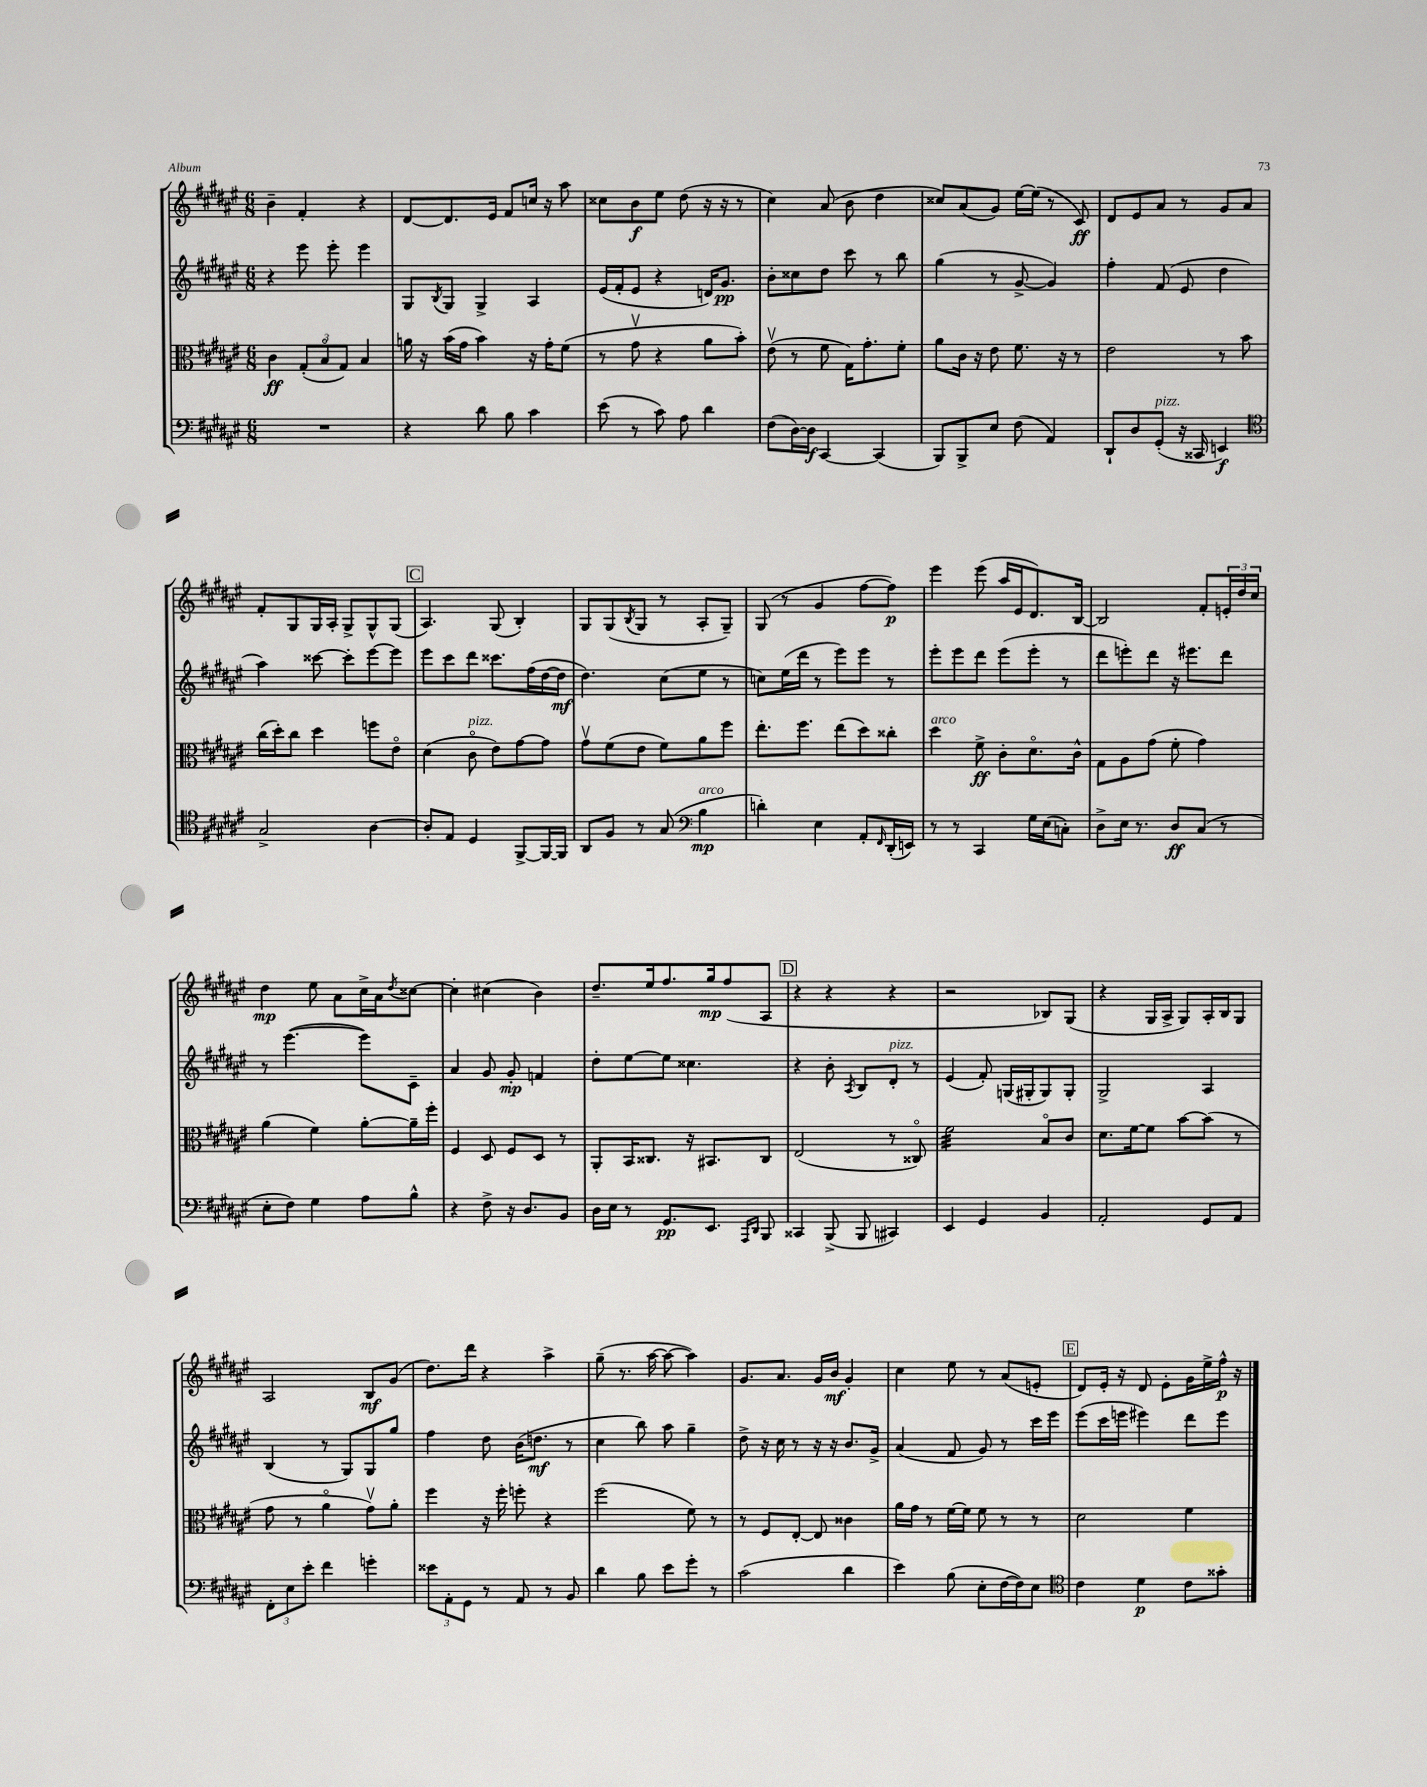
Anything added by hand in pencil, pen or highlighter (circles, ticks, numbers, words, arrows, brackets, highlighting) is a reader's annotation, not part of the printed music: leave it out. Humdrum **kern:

**kern	**dynam	**kern	**dynam	**kern	**dynam	**kern	**dynam
*part4	*part4	*part3	*part3	*part2	*part2	*part1	*part1
*staff4	*staff4	*staff3	*staff3	*staff2	*staff2	*staff1	*staff1
*clefF4	*	*clefC3	*	*clefG2	*	*clefG2	*
*k[f#c#g#d#a#e#]	*	*k[f#c#g#d#a#e#]	*	*k[f#c#g#d#a#e#]	*	*k[f#c#g#d#a#e#]	*
*M6/8	*	*M6/8	*	*M6/8	*	*M6/8	*
=13	=13	=13	=13	=13	=13	=13	=13
2.r	.	4c#\	ff	4r	.	4b~\	.
.	.	(12G#'/L	.	8eee#\	.	4f#'/	.
.	.	12B/	.	.	.	.	.
.	.	.	.	8eee#'\	.	.	.
.	.	12G#/J)	.	.	.	.	.
.	.	4B/	.	4eee#\	.	4r	.
=14	=14	=14	=14	=14	=14	=14	=14
4r	.	16an\	.	8G#/L	.	[8d#/L	.
.	.	16r	.	.	.	.	.
.	.	.	.	8qB/	.	.	.
.	.	(16b\LL	.	8G#/J	.	8.d#/]	.
.	.	16g#\JJ	.	.	.	.	.
8d#\	.	4b\)	.	4G#^/	.	.	.
.	.	.	.	.	.	16e#/Jk	.
8B\	.	.	.	.	.	8f#/L	.
4c#\	.	16r	.	4A#/	.	16ccn/Jk	.
.	.	16g#'\KL	.	.	.	16r	.
.	.	(8f#\J	.	.	.	8aa#\	.
=15	=15	=15	=15	=15	=15	=15	=15
(8e#\	.	8r	.	(16e#/LL	.	8cc##X\L	.
.	.	.	.	16f#'/J	.	.	.
8r	.	8g#v\	.	8e#/J	.	8b\	f
8c#\)	.	4r	.	4r	.	8ee#\J	.
8A#\	.	.	.	.	.	(8dd#\	.
4d#\	.	8a#\L	.	16dn/KL)	.	16r	.
.	.	.	.	8.g#/J	pp	16r	.
.	.	8b'\J)	.	.	.	8r	.
=16	=16	=16	=16	=16	=16	=16	=16
(8F#\L	.	(8e#v\	.	8b'\L	.	4cc#\)	.
[16D#\L)	.	8r	.	8cc##X\	.	.	.
16D#\JJ]	f	.	.	.	.	.	.
[4CC#/	.	8f#\	.	8dd#\J	.	(8a#/	.
.	.	16G#\KL)	.	8ccc#\	.	8b\	.
.	.	8.g#'\	.	.	.	.	.
(4CC#/]	.	.	.	8r	.	4dd#\	.
.	.	8f#'\J	.	8bb\	.	.	.
=17	=17	=17	=17	=17	=17	=17	=17
8BBB/L)	.	8a#\L	.	(4gg#\	.	8cc##X/L)	.
8BBB^/	.	16c#\Jk	.	.	.	(8a#/	.
.	.	16r	.	.	.	.	.
8E#/J	.	8e#\	.	8r	.	8g#/J)	.
(8F#\	.	8.f#\	.	[8g#^/	.	[16ee#\LL	.
.	.	.	.	.	.	(16ee#\JJ]	.
4AA#/)	.	.	.	4g#/])	.	8r	.
.	.	16r	.	.	.	.	.
.	.	8r	.	.	.	8c#/)	ff
=18	=18	=18	=18	=18	=18	=18	=18
8DD#`/L	.	2e#\	.	4ff#'\	.	8d#/L	.
8D#/	.	.	.	.	.	8e#/	.
!LO:TX:a:i:t=pizz.	!	!	!	!	!	!	!
(8GG#'/J	.	.	.	(8f#/	.	8a#/J	.
16r	.	.	.	8e#/	.	8r	.
16CC##X/	.	.	.	.	.	.	.
4EEn/)	f	8r	.	4dd#\	.	8g#/L	.
.	.	8b\	.	.	.	8a#/J	.
!!LO:LB:g=z
=19	=19	=19	=19	=19	=19	=19	=19
*clefC4	*	*	*	*	*	*	*
2G#^/	.	(16cc#\LL	.	4aa#\)	.	8f#'/L	.
.	.	16dd#'\J)	.	.	.	.	.
.	.	8cc#\J	.	.	.	8G#/	.
.	.	4dd#\	.	[8ccc##X\	.	16G#/L	.
.	.	.	.	.	.	16A#'/JJ	.
.	.	.	.	8ccc##'\L]	.	8G#^/L	.
[4A#\	.	8ffn\L	.	[8eee#\	.	8G#^^/	.
.	.	8e#\J	.	8eee#\J]	.	(8G#/J	.
!!LO:REH:place=s1:t=C
=20	=20	=20	=20	=20	=20	=20	=20
8A#'/L]	.	(4d#\	.	8eee#\L	.	4.A#/)	.
8E#/J	.	.	.	8ccc#\	.	.	.
!	!	!LO:TX:a:i:t=pizz.	!	!	!	!	!
4D#/	.	8c#\	.	8ddd#\J	.	.	.
.	.	8e#\L)	.	8.ccc##X\L	.	(8G#/	.
[8FF#^/L	.	[8g#\	.	.	.	4B'/)	.
.	.	.	.	(16ff#\L	.	.	.
16FF#/L_	.	8g#\J]	.	[16dd#\	.	.	.
16FF#/JJ]	.	.	.	16dd#\JJ]	mf	.	.
=21	=21	=21	=21	=21	=21	=21	=21
8AA#/L	.	8g#v\L	.	4.dd#\)	.	8G#/L	.
8F#/J	.	(8f#\	.	.	.	(8G#/	.
.	.	.	.	.	.	8qB/	.
8r	.	8e#\J	.	.	.	8G#/J	.
(8G#/	.	8f#\L)	.	(8cc#\L	.	8r	.
*clefF4	*	*	*	*	*	*	*
!LO:TX:a:i:t=arco	!	!	!	!	!	!	!
4B\	mp	8a#\	.	8ee#\J	.	8A#'/L	.
.	.	8ff#\J	.	8r	.	8G#~/J)	.
=22	=22	=22	=22	=22	=22	=22	=22
4dn'\)	.	8.ee#'\L	.	8ccn\L)	.	(8G#/	.
.	.	.	.	(16ee#\L	.	8r	.
.	.	8.ff#\J	.	16ddd#\JJ	.	.	.
4E#\	.	.	.	8r	.	4g#/	.
.	.	(8ee#\L	.	8eee#\L)	.	.	.
8AA#'/L	.	8dd#\)	.	8eee#\J	.	[8ff#\L	.
16qqFF#/	.	.	.	.	.	.	.
(16DD#'/L	.	8cc##X'\J	.	8r	.	8ff#\J])	p
16EEn/JJ)	.	.	.	.	.	.	.
=23	=23	=23	=23	=23	=23	=23	=23
!	!	!LO:TX:a:i:t=arco	!	!	!	!	!
8r	.	4dd#\	.	8eee#'\L	.	4eee#\	.
8r	.	.	.	8eee#\	.	.	.
4CC#/	.	8f#^\	ff	8ddd#\J	.	(8eee#\	.
.	.	8c#'\L	.	(8eee#\L	.	16aa#/LL	.
.	.	.	.	.	.	16e#/J	.
16G#\LL	.	8.d#\	.	8eee#'\J	.	8.d#/)	.
(16E#\J	.	.	.	.	.	.	.
8Cn'\J)	.	.	.	8r	.	.	.
.	.	16c#^^\Jk	.	.	.	[16B/Jk	.
=24	=24	=24	=24	=24	=24	=24	=24
8D#^\L	.	8G#\L	.	8ddd#\L	.	2B/]	.
16E#\Jk	.	8A#\	.	8eeen'\)	.	.	.
8.r	.	.	.	.	.	.	.
.	.	(8g#\J	.	8ddd#\J	.	.	.
8D#/L	ff	8f#'\	.	16r	.	.	.
.	.	.	.	8.eee#X\L	.	.	.
(8C#/J	.	4g#\)	.	.	.	8f#'/L	.
8r	.	.	.	8ddd#\J	.	24en'/L	.
.	.	.	.	.	.	24dd#/	.
.	.	.	.	.	.	24cc#/JJ	.
!!LO:LB:g=z
=25	=25	=25	=25	=25	=25	=25	=25
8E#'\L	.	(4a#\	.	8r	.	4dd#\	mp
8F#\J)	.	.	.	([4.eee#\	.	.	.
4G#\	.	4f#\)	.	.	.	8ee#\	.
.	.	.	.	.	.	8a#\L	.
8A#\L	.	[8a#'\L	.	8eee#\L])	.	16cc#^\L	.
.	.	.	.	.	.	16a#\J	.
.	.	.	.	.	.	8qdd#/	.
8B^^\J	.	16a#~\L]	.	8c#~\J	.	[8cc##X\J	.
.	.	16ff#'\JJ	.	.	.	.	.
=26	=26	=26	=26	=26	=26	=26	=26
4r	.	4F#/	.	4a#/	.	4cc##'\]	.
8F#^\	.	8D#/	.	8g#/	.	(4cc#X\	.
16r	.	8F#/L	.	8g#'/	mp	.	.
8.D#/L	.	.	.	.	.	.	.
.	.	8D#/J	.	4fn/	.	4b\)	.
8BB/J	.	8r	.	.	.	.	.
=27	=27	=27	=27	=27	=27	=27	=27
16D#\LL	.	8AA#'/L	.	8dd#'\L	.	8.dd#~/L	.
16E#\JJ	.	.	.	.	.	.	.
8r	.	16BB/K	.	[8ee#\	.	.	.
.	.	8.C##X/J	.	.	.	16ee#/k	.
8.GG#/L	pp	.	.	8ee#\J]	.	8.ff#/	.
.	.	16r	.	4.cc##X\	.	.	.
8.EE#/J	.	8.BB#X/L	.	.	.	16gg#/k	mp
.	.	.	.	.	.	(8ff#/	.
16qqAAA#/LL	.	.	.	.	.	.	.
16qqDD#/JJ	.	.	.	.	.	.	.
8BBB/	.	8C##/J	.	.	.	8A#/J	.
!!LO:REH:place=s1:t=D
=28	=28	=28	=28	=28	=28	=28	=28
4CC##X/	.	(2E#/	.	4r	.	4r	.
(8BBB^/	.	.	.	8b'\	.	4r	.
.	.	.	.	8qA#/	.	.	.
8BBB/	.	.	.	8B/L	.	.	.
!	!	!	!	!LO:TX:a:i:t=pizz.	!	!	!
4CC#X/)	.	8r	.	8d#'/J	.	4r	.
.	.	8C##X/)	.	8r	.	.	.
=29	=29	=29	=29	=29	=29	=29	=29
*	*	*tremolo	*	*	*	*	*
4EE#/	.	32f#\LLL	.	(4e#/	.	2r	.
.	.	32f#\	.	.	.	.	.
.	.	32f#\	.	.	.	.	.
.	.	32f#\	.	.	.	.	.
.	.	32f#\	.	.	.	.	.
.	.	32f#\	.	.	.	.	.
.	.	32f#\	.	.	.	.	.
.	.	32f#\	.	.	.	.	.
4GG#/	.	32f#\	.	8f#'/)	.	.	.
.	.	32f#\	.	.	.	.	.
.	.	32f#\	.	.	.	.	.
.	.	32f#\	.	.	.	.	.
.	.	32f#\	.	(16Gn/LL	.	.	.
.	.	32f#\	.	.	.	.	.
.	.	32f#\	.	16G#X'/J	.	.	.
.	.	32f#\JJJ	.	.	.	.	.
*	*	*Xtremolo	*	*	*	*	*
4BB/	.	8B/L	.	8G#/)	.	8B-X/L)	.
.	.	8c#/J	.	8G#'/J	.	(8G#/J	.
=30	=30	=30	=30	=30	=30	=30	=30
2AA#'/	.	8.d#\L	.	2G#^/	.	4r	.
.	.	[16f#\k	.	.	.	.	.
.	.	8f#\J]	.	.	.	16G#/LL	.
.	.	.	.	.	.	16A#^/JJ	.
.	.	[8b\L	.	.	.	8G#/L)	.
8GG#/L	.	(8b\J]	.	4A#/	.	16A#'/L	.
.	.	.	.	.	.	16B/J	.
8AA#/J	.	8r	.	.	.	8G#/J	.
!!LO:LB:g=z
=31	=31	=31	=31	=31	=31	=31	=31
12FF#'\L	.	8g#\	.	(4B/	.	2A#/	.
12E#\	.	.	.	.	.	.	.
.	.	8r	.	.	.	.	.
12e#'\J	.	.	.	.	.	.	.
4f#\	.	4a#\	.	8r	.	.	.
.	.	.	.	8G#/L)	.	.	.
4gn'\	.	8g#v\L)	.	8G#/	.	8B/L	mf
.	.	8a#'\J	.	8gg#/J	.	(8g#/J	.
=32	=32	=32	=32	=32	=32	=32	=32
12e##X\L	.	4ff#\	.	4ff#\	.	8.dd#\L)	.
12AA#'\	.	.	.	.	.	.	.
12GG#\J	.	.	.	.	.	.	.
.	.	.	.	.	.	16ddd#\Jk	.
8r	.	16r	.	8dd#\	.	4r	.
.	.	16ff#'\	.	.	.	.	.
8AA#/	.	8ffn'\	.	(16b\KL	.	.	.
.	.	.	.	8.ddn\J	mf	.	.
8r	.	4r	.	.	.	4aa#^\	.
8BB/	.	.	.	8r	.	.	.
=33	=33	=33	=33	=33	=33	=33	=33
4d#\	.	(2ff#\	.	4cc#\	.	(8gg#~\	.
.	.	.	.	.	.	8.r	.
8B\	.	.	.	8bb\)	.	.	.
.	.	.	.	.	.	[16aa#\	.
8e#\L	.	.	.	8aa#\	.	8aa#\_	.
8g#'\J	.	8f#\)	.	4gg#~\	.	4aa#\])	.
8r	.	8r	.	.	.	.	.
=34	=34	=34	=34	=34	=34	=34	=34
(2c#\	.	8r	.	8dd#^\	.	8.g#/L	.
.	.	8F#/L	.	16r	.	.	.
.	.	.	.	16cc#\	.	8.a#/J	.
.	.	[8E#'/J	.	8r	.	.	.
.	.	8E#/]	.	16r	.	16g#/LL	.
.	.	.	.	16r	.	16b/JJ	mf
4d#\	.	4c##X\	.	8.b/L	.	4g#'/	.
.	.	.	.	16g#^/Jk	.	.	.
=35	=35	=35	=35	=35	=35	=35	=35
4e#\)	.	16a#\LL	.	(4a#/	.	4cc#\	.
.	.	16g#\JJ	.	.	.	.	.
.	.	8r	.	.	.	.	.
(8B\	.	[16f#\LL	.	8f#/	.	8ee#\	.
.	.	16f#\JJ]	.	.	.	.	.
8E#'\L	.	8f#\	.	8g#/)	.	8r	.
[16F#\L	.	8r	.	8r	.	(8a#/L	.
16F#\J])	.	.	.	.	.	.	.
8E#\J	.	8r	.	16ccc#\LL	.	8en'/J	.
.	.	.	.	16eee#\JJ	.	.	.
!!LO:REH:place=s1:t=E
=36	=36	=36	=36	=36	=36	=36	=36
*clefC4	*	*	*	*	*	*	*
4c#\	.	2d#\	.	(8eee#\L	.	8d#/L)	.
.	.	.	.	16ccc#\L	.	16e#'/Jk	.
.	.	.	.	16eeen\JJ	.	16r	.
4d#\	p	.	.	4eee#X\)	.	8d#/	.
.	.	.	.	.	.	8e#'\L	.
8c#\L	.	4f#\	.	8ddd#\L	.	16g#\L	.
.	.	.	.	.	.	16ee#^\	.
8g##X'\J	.	.	.	8eee#\J	.	16ff#^^\JJ	p
.	.	.	.	.	.	16r	.
==	==	==	==	==	==	==	==
*-	*-	*-	*-	*-	*-	*-	*-
